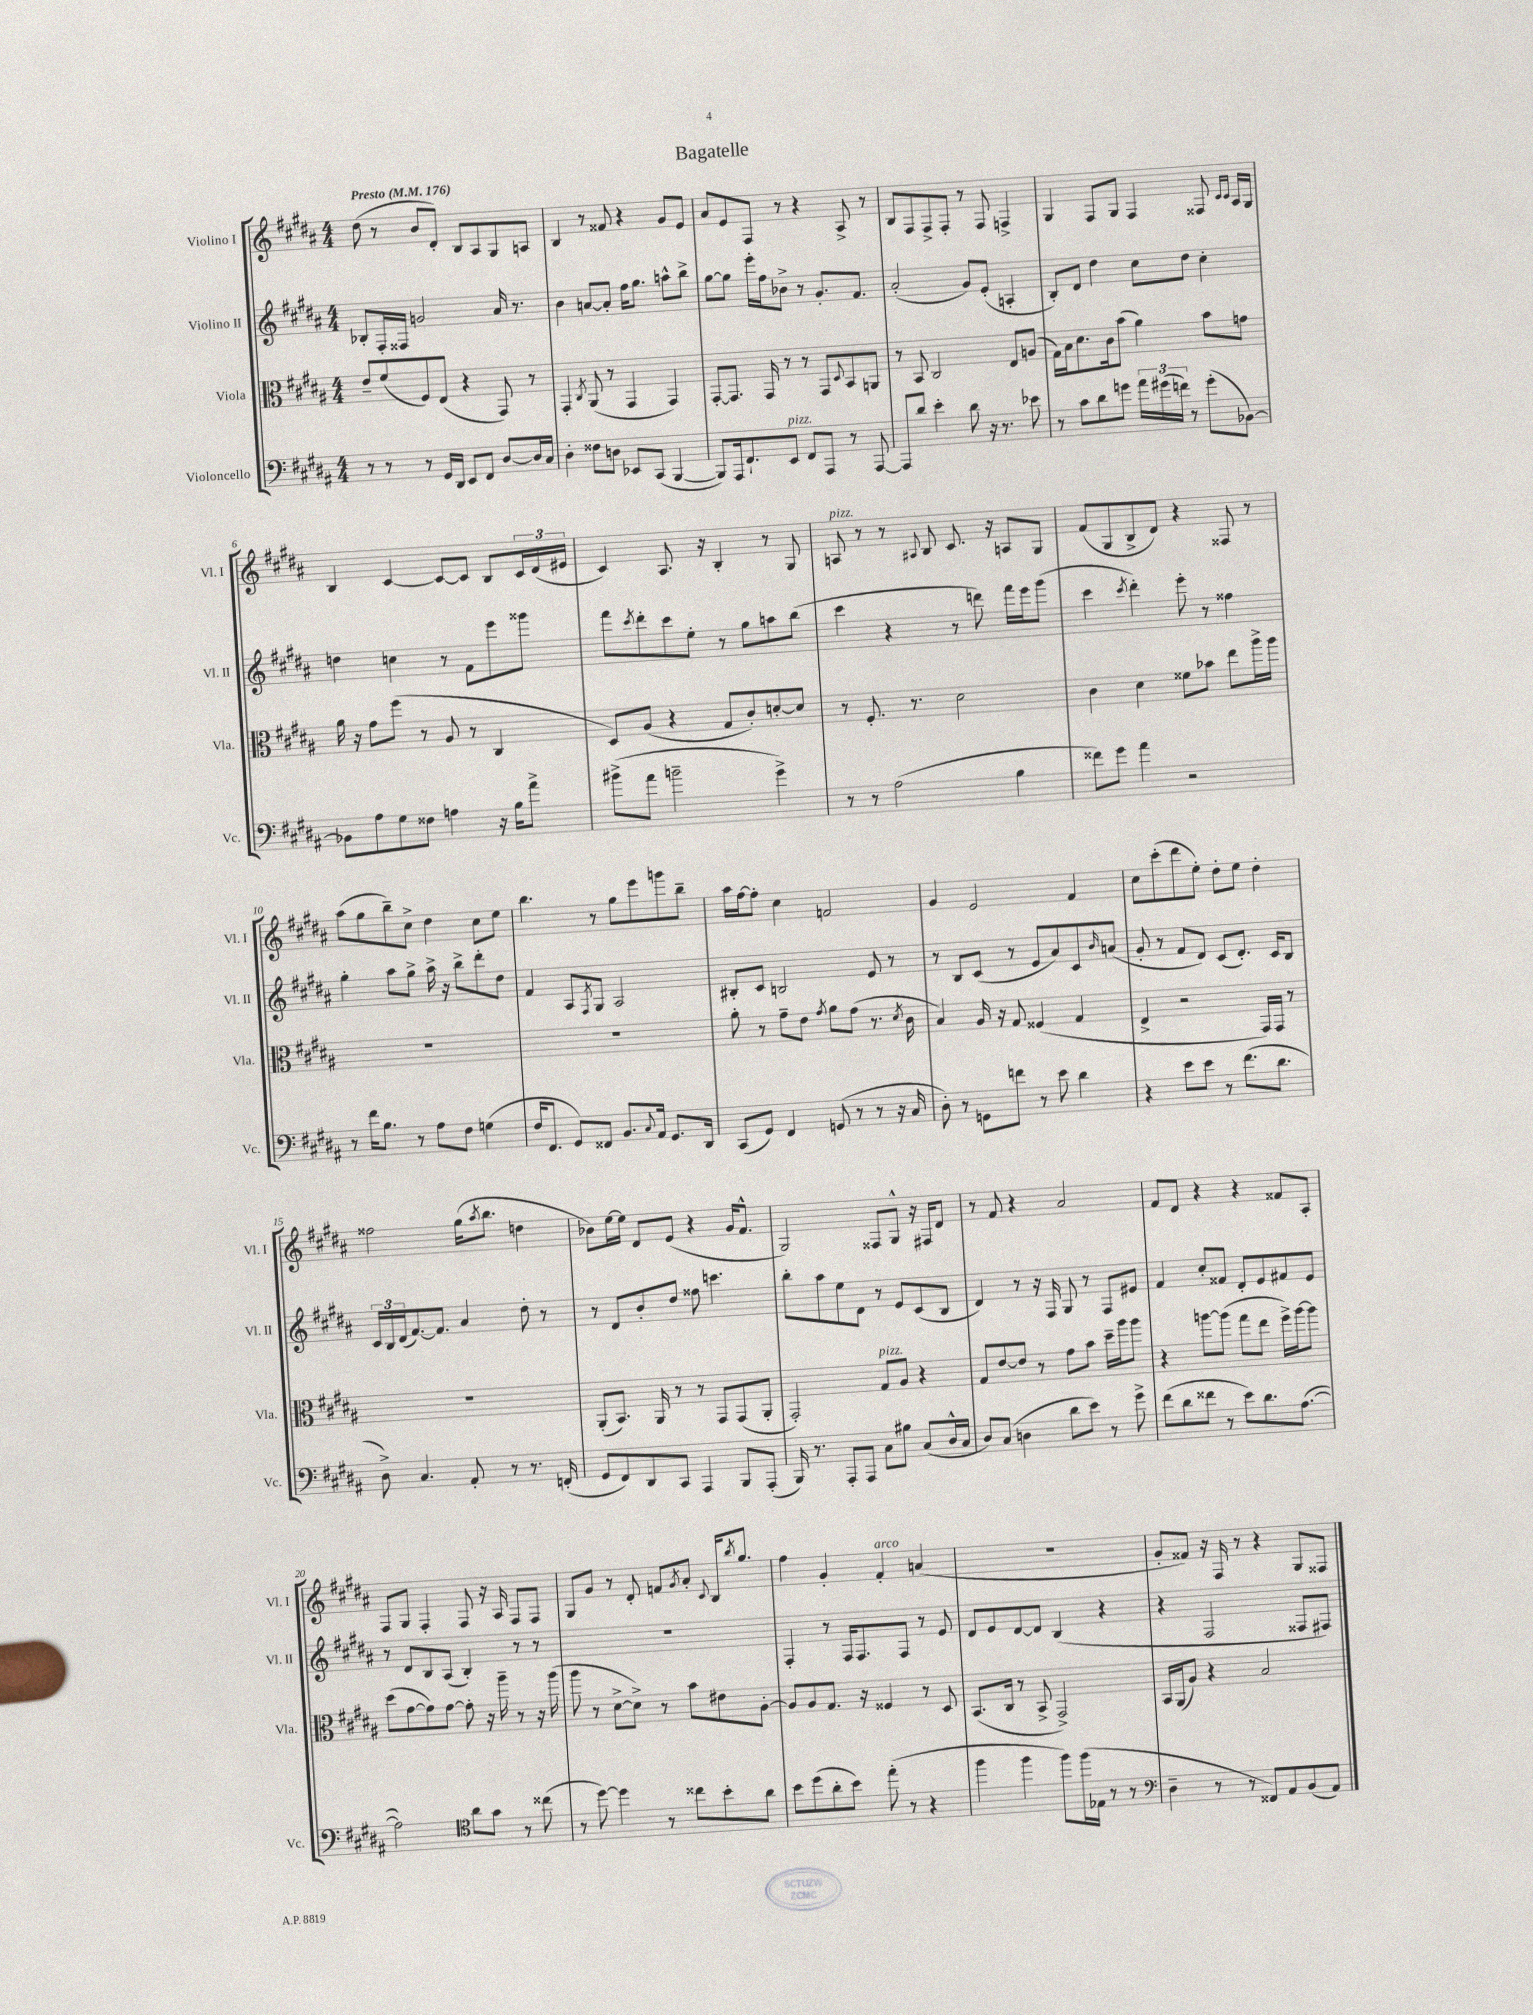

**kern	**kern	**kern	**kern
*part4	*part3	*part2	*part1
*staff4	*staff3	*staff2	*staff1
*I"Violoncello	*I"Viola	*I"Violino II	*I"Violino I
*I'Vc.	*I'Vla.	*I'Vl. II	*I'Vl. I
*clefF4	*clefC3	*clefG2	*clefG2
*k[f#c#g#d#a#]	*k[f#c#g#d#a#]	*k[f#c#g#d#a#]	*k[f#c#g#d#a#]
*M4/4	*M4/4	*M4/4	*M4/4
*MM176	*MM176	*MM176	*MM176
=1	=1	=1	=1
!	!	!	!LO:TX:a:B:t=Presto
8r	8e~/L	8B-X'/L	(8dd#\
8r	(8f#/	16F#'/L	8r
.	.	16F##X/JJ	.
8r	8F#/)	2gn/	8b/L
16GG#/LL	(8E/J	.	8d#'/J)
16DD#/JJ	.	.	.
8EE/L	4r	.	8B/L
8FF#/J	.	.	8A#/
[8D#/L	8GG#/)	16a#/	8G#/
.	.	8.r	.
16D#/L]	8r	.	8An/J
16C#/JJ	.	.	.
=2	=2	=2	=2
4D#'\	4GG#'/	4b\	4B/
.	8qC#/	.	.
8F##X\L	(8AA#/	[8an/L	8r
8Dn\J	8r	8a'/J]	8f##X/
8EE-X/L	4GG#/	16ff#\KL	4r
.	.	8.gg#\J	.
(8CC#/J	.	.	.
[4BBB/	4GG#/)	8aan^^\L	8g#/L
.	.	8bb^\J	8e/J
=3	=3	=3	=3
8BBB/L])	[8GG#'/L	[8gg#\L	8a#/L
16AAA#/k	8.GG#/J]	8gg#\J]	8e/
8.FF#`/	.	.	.
.	.	16eee'\LL	8F#/J
.	16GG#/	16ff#\J	.
!LO:TX:a:i:t=pizz.	!	!	!
8EE/J	8r	8b-X^\J	8r
8FF#/L	8r	8r	4r
8AAA#/J	8GG#/L	8.g#'/L	.
.	8qqD#/	.	.
8r	8BB/	.	8A#^/
.	.	8.f#/J	.
[8AAA#/	8AAn/J	.	8r
=4	=4	=4	=4
8AAA#/L]	8r	(2a#'/	8B/L
8d#/J	8BB/	.	8F#/
4e'\	2C#/	.	8F#^/
.	.	.	8F#'/J
8d#\	.	8g#/L)	8r
16r	.	(8e'/J	8F#/
8.r	.	.	.
.	8E/L	4An'/	4Fn^/
8e-X\	(8An/J	.	.
=5	=5	=5	=5
8r	16G#\LL)	8B'/L)	4G#/
.	16B\J	.	.
8c#\L	8.d#\	8d#/J	.
8d#\	.	4dd#\	8F#/L
.	16c#\k	.	.
8gn\J	(8b\J	.	8G#/J
24a#\LL	4a#\)	8cc#\L	4F#/
(24g#X\	.	.	.
24fn\JJ)	.	.	.
8r	.	8dd#\J	.
(8g#'\L	8b\L	4cc#'\	8F##X/
.	.	.	16qqc#/LL
.	.	.	16qqc#/JJ
[8BB-X\J)	8gn\J	.	16A#/LL
.	.	.	16G#/JJ
!!LO:LB:g=z
=6	=6	=6	=6
8BB-X\L]	16a#\	4ddn\	4B/
.	16r	.	.
8A#\	8g#\L	.	.
8G#\	(8ff#\J	4ccn\	[4c#/
8F##X\J	8r	.	.
4An\	8A#/	8r	8c#/L_
.	8r	8f#\L	8c#/J]
16r	4C#/	8eee\	8B/L
16B\KL	.	.	.
8a#^\J	.	8ggg##X\J	24c#/L
.	.	.	(24d#/
.	.	.	24e#X/JJ
=7	=7	=7	=7
(8b#X^\L	8D#/L)	8fff#\L	4c#/)
.	.	8qccc#/	.
8a#\J	(8A#/J	8ddd#'\	.
2bn~\	4r	8ccc#\	8.A#/
.	.	8ee'\J	.
.	.	.	16r
.	8G#/L	8r	4B'/
.	8c#'/)	8gg#\L	.
4g#^\)	[8dn'/	8aan\	8r
.	8d/J]	(8bb\J	8G#/
=8	=8	=8	=8
!	!	!	!LO:TX:a:i:t=pizz.
8r	8r	4ccc#\	8An/
8r	8.F#'/	.	8r
(2A#\	.	4r	8r
.	8.r	.	.
.	.	.	8qqA#X/
.	.	.	8B/
.	2d#\	8r	8.c#/
.	.	8dddn\)	.
.	.	.	16r
4B\	.	16fff#\LL	8An/L
.	.	16eee\J	.
.	.	(8ggg#\J	8G#/J
=9	=9	=9	=9
8f##X\L)	4c#\	4ccc#\	(8f#/L
8g#\J	.	.	8G#/
.	.	8qccc#/	.
4a#\	4d#\	4ddd#'\)	8B^/
.	.	.	8d#/J)
2r	8f##X\L	8eee'\	4r
.	8b-X\J	8r	.
.	8ee\L	4ff##X\	8F##X/
.	16aa#^\L	.	8r
.	16aa#\JJ	.	.
!!LO:LB:g=z
=10	=10	=10	=10
8r	1r	4gg#'\	(8aa#\L
16f#\KL	.	.	8gg#\
8.B\J	.	.	.
.	.	8aa#\L	8bb~\)
8r	.	8gg#^\J	8cc#^\J
8A#\L	.	16aa#^\	4dd#\
.	.	16r	.
8F#\J	.	8bb^\L	.
(4Gn\	.	8ddd#'\	8cc#\L
.	.	8dd#\J	8ee\J
=11	=11	=11	=11
16F#/KL	1r	4f#/	4.bb\
8.FF#/J	.	.	.
8GG#/L)	.	8A#/L	.
.	.	8qF#/	.
8FF##X/J	.	8G#/J	8r
8.BB/L	.	2A#/	8gg#\L
.	.	.	8eee\
8qqC#/	.	.	.
16AA#/Jk	.	.	.
8.GG#/L	.	.	8gggn\
.	.	.	8bb~\J
16DD#/Jk	.	.	.
=12	=12	=12	=12
(8CC#/L	8a#'\	8B#X'/L	16aa#\LL
.	.	.	[16ff#\J
8GG#/J)	8r	8c#/J	8ff#'\J]
4FF#/	8g#~\L	2Bn/	4cc#\
.	8e\J	.	.
.	8qg#/	.	.
(8GGn/	8a#\L	.	2fn/
8r	(8g#\J	.	.
8r	8.r	8e/	.
16r	.	8r	.
.	8qd#/	.	.
16C#/	16c#\	.	.
=13	=13	=13	=13
8D#'\)	4B/)	8r	4g#/
8r	.	8B/L	.
8GGn\L	16A#/	(8c#/J	2e/
.	16r	.	.
8fn\J	8G#/	8r	.
8r	(4F##X/	8e/L	.
8e\	.	8a#/)	.
4d#\	4G#/	8c#/	4f#/
.	.	16qqb/	.
.	.	(8an/J	.
=14	=14	=14	=14
4r	4E^/	8g#'/	8cc#\L
.	.	8r	(8ccc#'\
8e\L	2r	8f#/L	8ddd#\
8e\J	.	8d#/J)	8ee'\J)
8r	.	(8c#/L	8dd#'\L
(8.f#\L	.	8.d#'/J)	8ee\J
.	16GG#/LL)	.	4dd#'\
8.d#\J	16GG#/JJ	16c#/KL	.
.	8r	8B/J	.
!!LO:LB:g=z
=15	=15	=15	=15
8D#^\)	1r	24c#/LL	2ff##X\
.	.	24B/	.
.	.	(24d#/J	.
4.C#/	.	[8.f#/)	.
.	.	8.f#/J]	.
8AA#'/	.	4a#/	(16gg#\KL
.	.	.	8qaa#/
.	.	.	8.bb\J
8r	.	.	.
8.r	.	8dd#'\	4ddn\
.	.	8r	.
(16FFn'/	.	.	.
=16	=16	=16	=16
8GG#/L	(8AA#'/L	8r	8b-X\L)
8FF#/)	8.BB/J)	8d#/L	[16ee\L
.	.	.	16ee\JJ]
8DD#/	.	8b'/	8d#/L
.	16AA#/	.	.
8CC#/J	8r	8dd#/J	(8e/J
4AAA#/	8r	8ff##X\	4r
.	8GG#/L	4.cccn\	.
8BBB/L	(8GG#/	.	16g#/KL
.	.	.	8.f#^^/J
(8AAA#'/J	8AA#'/J	.	.
=17	=17	=17	=17
16BBB/)	2GG#'/)	8bb'\L	2G#/)
8.r	.	.	.
.	.	8aa#\	.
8AAA#'/L	.	8ee\	.
8AAA#/J	.	8d#\J	.
!	!LO:TX:a:i:t=pizz.	!	!
8C#\L	8G#/L	8r	8F##X/L
8B#X\J	8A#/J	8e/L	8G#^^/J
(8C#/L	4r	(8c#/	16r
.	.	.	16F#X/KL
16D#^^/L	.	8B/J	8d#/J
16C#/JJ	.	.	.
=18	=18	=18	=18
8D#/L)	8G#/L	4d#/)	8r
(8C#/J	[8e/	.	8f#/
4Dn\	8e/J]	8r	4r
.	8r	16r	.
.	.	16F#/	.
8d#\L	8g#\L	8G#/	2a#/
8e\J)	8b\J	8r	.
8r	16dd#~\LL	8F#/L	.
.	16aa#\J	.	.
8g#^\	8aa#\J	8e#X/J	.
=19	=19	=19	=19
(8f#\L	4r	4f#/	8f#/L
8d#\	.	.	8d#/J
8f##X\J	[8aan\L	8cc#'/L	4r
8r	(8aa\J]	8f##X/J	.
8e\L)	8gg#\L	8d#'/L	4r
8.d#\	8ee\J	8e/	.
.	16ff#^\LL)	8f#X/	8f##X/L
([8.A#\J	[16aa\J	.	.
.	8aa\J]	8e/J	8A#'/J
!!LO:LB:g=z
=20	=20	=20	=20
2A#\])	(8dd#\L	8r	8F#/L
.	[8g#\	8d#/L	8G#/J
.	8g#\])	8B/	4F#'/
.	[8g#\J	(8A#/J	.
*clefC4	*	*	*
8a#\L	8g#'\]	4B'/)	8F#/
8g#\J	16r	.	16r
.	16aa#~\	.	16A#/
8r	8r	8r	8F#/L
(8cc##X\	16r	8r	8F#/J
.	(16aa#\	.	.
=21	=21	=21	=21
8r	8aa#\	1r	8G#/L
[8dd#\)	8r	.	8g#/J
4dd#\]	[8d#^\L	.	8r
.	8d#^\J])	.	8d#'/
8r	8r	.	8fn/L
.	.	.	8qg#/
8cc##X\L	8b\L	.	8a#'/J
.	.	.	8qqc#/
8b'\	8e#X\	.	16B/KL
.	.	.	8qbb/
.	.	.	8.gg#/J
8a#\J	[8A#'\J	.	.
=22	=22	=22	=22
8b\L	8A#/L]	4F#'/	4ff#\
(8dd#\	8A#/	.	.
8a#'\	8.G#/J	8r	4g#'/
8b\J)	.	16F#/KL	.
.	16r	8.F#/	.
!	!	!	!LO:TX:a:i:t=arco
(8ee'\	4F##X/	.	4f#'/
8r	.	8F#/J	.
4r	8r	8r	(4an/
.	8D#/	8e/	.
=23	=23	=23	=23
4ff#\	(8.BB/L	8d#/L	1r
.	.	8e/	.
.	16C#/Jk	.	.
4ff#\	8r	[8d#/	.
.	8BB^/	8d#/J]	.
8ff#\L)	2GG#^/)	(4B/	.
(16ff#\L	.	.	.
16E-X\JJ	.	.	.
8r	.	4r	.
8r	.	.	.
=24	=24	=24	=24
*clefF4	*	*	*
4D#~\	16BB/LL	4r	8g#'/L
.	(16AA#/J	.	.
.	8A#/J)	.	8f##X/J)
8r	4r	2F#/	16r
.	.	.	16F#/
8r	.	.	8r
8FF##X/L)	2B/	.	4r
8AA#/	.	.	.
(8BB/	.	8F##X/L	8G#/L
8AA#/J)	.	8F#X/J)	8F##X/J
==	==	==	==
*-	*-	*-	*-
